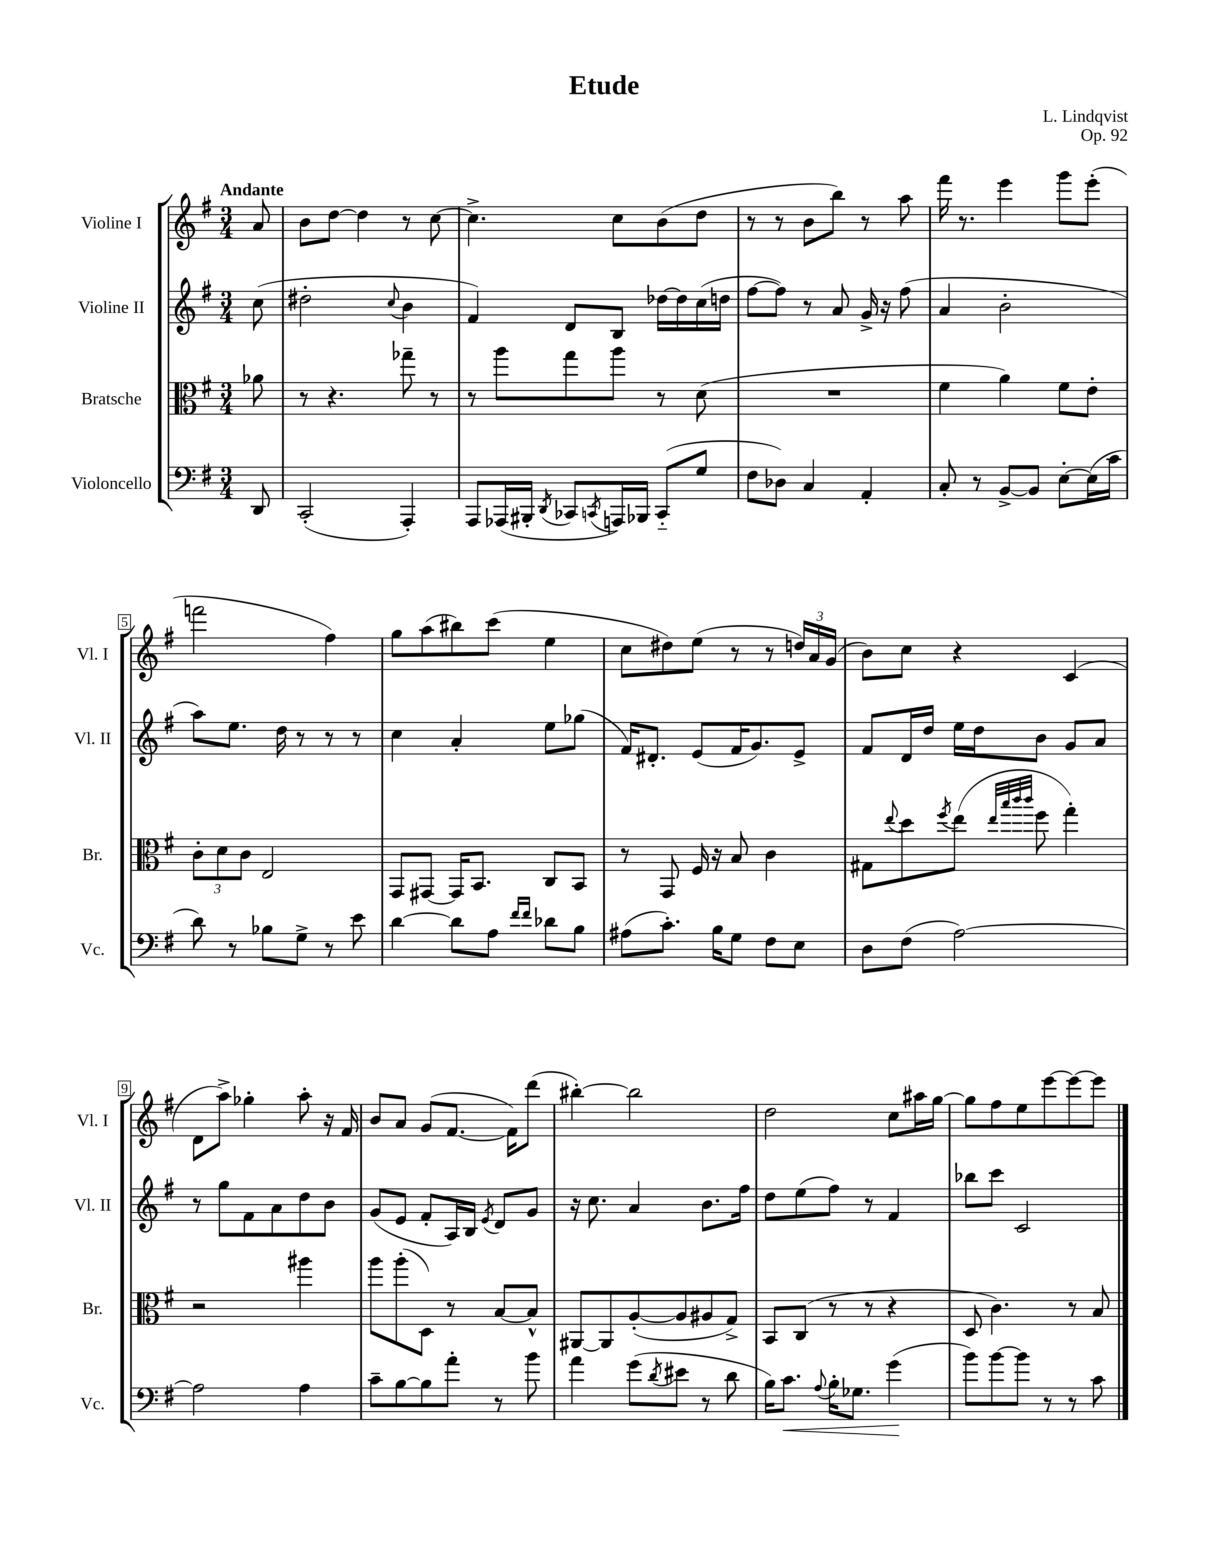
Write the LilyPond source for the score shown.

\header { title = "Etude" composer = "L. Lindqvist" opus = "Op. 92" }
<<
\new StaffGroup <<
\new Staff = "s0" \with { instrumentName = "Violine I" shortInstrumentName = "Vl. I" } {
    \clef treble \key g \major \numericTimeSignature \time 3/4 \partial 8 \tempo "Andante"
    a'8 |
    b'8 d''8~ d''4 r8 c''8~ |
    c''4.-> c''8 b'8( d''8 |
    r8 r8 b'8 b''8) r8 a''8 |
    fis'''16 r8. e'''4 g'''8 e'''8-.( |
    f'''2 fis''4) |
    g''8 a''8( bis''8) c'''8( e''4 |
    c''8 dis''8) e''8( r8 r8 \tuplet 3/2 { d''16) a'16 g'16( } |
    b'8) c''8 r4 c'4( |
    d'8 a''8->) ges''4-. a''8-. r16 fis'16 |
    b'8 a'8 g'8( fis'8.~ fis'16) d'''8( |
    bis''4~-.) bis''2 |
    d''2 c''8 ais''16 g''16~ |
    g''8 fis''8 e''8 e'''8~ e'''8~ e'''8 \bar "|." |
}
\new Staff = "s1" \with { instrumentName = "Violine II" shortInstrumentName = "Vl. II" } {
    \clef treble \key g \major \numericTimeSignature \time 3/4 \partial 8
    c''8( |
    dis''2-. \appoggiatura { c''8 } b'4 |
    fis'4) d'8 b8 des''16~ des''16 c''16( d''16 |
    fis''8~ fis''8) r8 a'8 g'16-> r16 fis''8( |
    a'4 b'2-. |
    a''8) e''8. d''16 r8 r8 r8 |
    c''4 a'4-. e''8 ges''8( |
    fis'16) dis'8.-. e'8( fis'16 g'8.) e'8-> |
    fis'8 d'16 d''16 e''16 d''16 b'8 g'8 a'8 |
    r8 g''8 fis'8 a'8 d''8 b'8 |
    g'8( e'8 fis'8-. a16) b16 \acciaccatura { e'8 } d'8 g'8 |
    r16 c''8. a'4 b'8. fis''16 |
    d''8 e''8( fis''8) r8 fis'4 |
    bes''8 c'''8 c'2 \bar "|." |
}
\new Staff = "s2" \with { instrumentName = "Bratsche" shortInstrumentName = "Br." } {
    \clef alto \key g \major \numericTimeSignature \time 3/4 \partial 8
    aes'8 |
    r8 r4. ges''8-- r8 |
    r8 a''8 g''8 a''8 r8 d'8( |
    R2. |
    fis'4 a'4) fis'8 e'8-. |
    \tuplet 3/2 { c'8-. d'8 c'8 } e2 |
    g,8 gis,8~ gis,16 b,8. c8 b,8 |
    r8 g,8 fis16 r16 b8 c'4 |
    gis8 \appoggiatura { e''8 } d''8 \acciaccatura { fis''8 } e''8( \grace { e''32 b''32 c'''32 c'''32 } fis''8 g''4-.) |
    r2 ais''4 |
    a''8 a''8-.( d8) r8 b8~ b8-^ |
    ais,8~ ais,8 a8~-.( a8 ais8 g8->) |
    b,8 c8( r8 r8 r4 |
    d8 c'4.) r8 b8 \bar "|." |
}
\new Staff = "s3" \with { instrumentName = "Violoncello" shortInstrumentName = "Vc." } {
    \clef bass \key g \major \numericTimeSignature \time 3/4 \partial 8
    d,8 |
    c,2-.( a,,4-.) |
    a,,8 aes,,16( bis,,16-. \acciaccatura { d,8 } ces,8 \acciaccatura { c,8 } a,,16) bes,,16 c,8-_( g8 |
    fis8 des8) c4 a,4-. |
    c8-. r8 b,8~-> b,8 e8~-. e16( c'16 |
    d'8) r8 bes8 g8-> r8 e'8 |
    d'4~ d'8 a8 \grace { fis'16 fis'16 } des'8 b8 |
    ais8( c'8.-.) b16 g8 fis8 e8 |
    d8 fis8( a2~) |
    a2 a4 |
    c'8-- b8~ b8 a'8-. r8 b'8 |
    a'4 g'8( \acciaccatura { d'8 } eis'8 r8 d'8 |
    b16) c'8.\< \appoggiatura { a8 } b16-. ges8. g'4\!( |
    b'8) b'8~ b'8 r8 r8 c'8 \bar "|." |
}
>>
>>
\layout { \context { \Score \override BarNumber.stencil = #(make-stencil-boxer 0.1 0.3 ly:text-interface::print) } }
